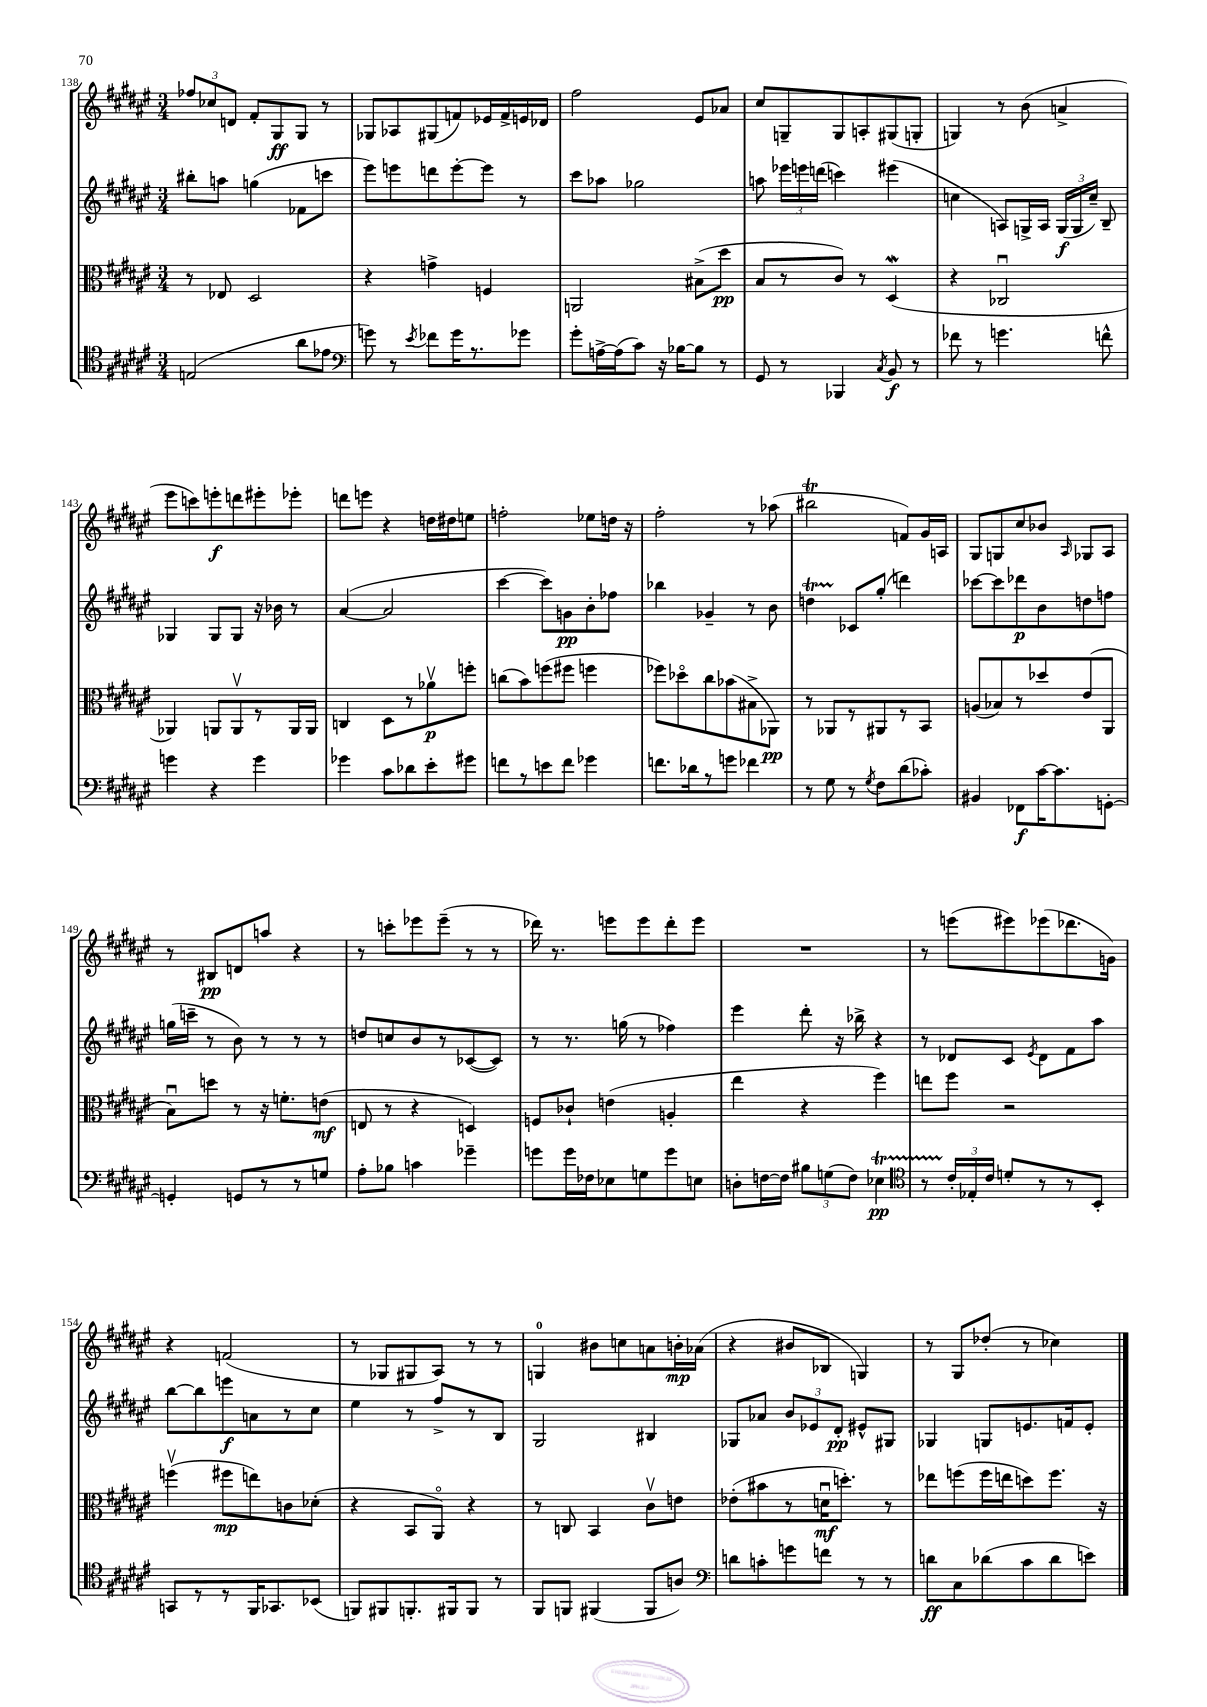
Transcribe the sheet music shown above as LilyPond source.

<<
\new StaffGroup <<
\new Staff = "s0" {
    \clef treble \key fis \major \numericTimeSignature \time 3/4
    \autoBeamOff \tuplet 3/2 { fes''8[ ces''8 d'8] } fis'8[-. gis8\ff gis8] r8 |
    ges8[ aes8 gis8( f'8) ees'16 f'16-> e'16 des'16] |
    fis''2 eis'8[ aes'8] |
    cis''8[ g8-- g8 a8-. gis8( g8]-. |
    g4) r8 b'8( a'4-> |
    eis'''8[ c'''8) e'''8-.\f d'''8 eis'''8-. ees'''8]-. |
    d'''8[ e'''8] r4 d''16[ dis''16 e''8] |
    f''2-. ees''8[ d''16] r16 |
    fis''2-. r8 aes''8( |
    bis''2\trill f'8[) gis'16 a16] |
    gis8[ g8 cis''8 bes'8] \grace { ais16 } ges8[ ais8] |
    r8 bis8[\pp d'8 a''8] r4 |
    r8 c'''8[-. ees'''8 ees'''8]--( r8 r8 |
    des'''16) r8. e'''8[ e'''8 des'''8-. e'''8] |
    R2. |
    r8 e'''8[( eis'''8) ees'''8( des'''8. g'16]) |
    r4 f'2( |
    r8 ges8[ gis8 ais8]) r8 r8 |
    g4-0 bis'8[ c''8 a'8 b'16-.\mp aes'16]( |
    r4 bis'8[ bes8] g4) |
    r8 gis8[ des''8]-.( r8 ces''4) \bar "|." |
}
\new Staff = "s1" {
    \clef treble \key fis \major \numericTimeSignature \time 3/4
    \autoBeamOff bis''8[-. a''8] g''4( fes'8[ c'''8] |
    eis'''8[) e'''8 d'''8 e'''8~-. e'''8] r8 |
    cis'''8[ aes''8] ges''2 |
    a''8 \tuplet 3/2 { ees'''16[ e'''16 d'''16]( } c'''4) eis'''4( |
    c''4 a8[) g16-> a16] \tuplet 3/2 { g16[\f( g16 c''16]--) } b8-- |
    ges4 ges8[ ges8] r16 bes'16 r8 |
    ais'4~( ais'2 |
    cis'''4~ cis'''8[) g'8\pp b'8-. fes''8] |
    bes''4 ges'4-- r8 b'8 |
    d''4\startTrillSpan ces'8[\stopTrillSpan gis''8]-.( d'''4) |
    ces'''8[~ ces'''8 des'''8\p b'8 d''8 f''8] |
    g''16[( c'''16]-- r8 b'8) r8 r8 r8 |
    d''8[ c''8 b'8 r8 ces'8~( ces'8]) |
    r8 r8. g''16( r8 fes''4) |
    eis'''4 dis'''8-. r16 bes''16-> r4 |
    r8 des'8[ cis'8] \acciaccatura { eis'8 } des'8[ fis'8 ais''8] |
    b''8[~ b''8 e'''8\f a'8 r8 cis''8] |
    eis''4 r8 fis''8[-> r8 b8] |
    gis2 bis4 |
    ges8[ aes'8] \tuplet 3/2 { b'8[ ees'8 dis'8]-.\pp } eis'8[-^ gis8] |
    ges4 g8[ e'8. f'16 e'8]-. \bar "|." |
}
\new Staff = "s2" {
    \clef alto \key fis \major \numericTimeSignature \time 3/4
    \autoBeamOff r8 ees8 dis2 |
    r4 g'4-> f4 |
    a,2 bis8[->( dis''8]\pp |
    b8[ r8 cis'8]) r8 dis4\mordent( |
    r4 ces2\downbow |
    aes,4) a,8[ a,8\upbow r8 a,16 a,16] |
    c4 dis8[ r8 aes'8\upbow\p f''8]-. |
    c''8[( b'8) f''8( fis''8] f''4 |
    fes''8[) des''8\flageolet cis''8 bes'8( bis8-> aes,8]\pp) |
    r8 aes,8[ r8 ais,8 r8 b,8] |
    a8[( bes8) r8 des''8 eis'8( ais,8] |
    b8[\downbow) d''8] r8 r16 f'8.[-. e'8]\mf( |
    e8 r8 r4 d4) |
    f8[ ces'8]-! e'4( a4-. |
    eis''4 r4 fis''4) |
    e''8[ fis''8] r2 |
    f''4\upbow( fis''8[\mp e''8) c'8 des'8]-.( |
    r4 b,8[ ais,8]\flageolet) r4 |
    r8 c8 b,4 cis'8[\upbow e'8] |
    ees'8[-.( bis'8 r8 d'16\downbow\mf d''8.]-.) r8 |
    ees''8[ f''8( f''16 e''16 d''8) f''8.] r16 \bar "|." |
}
\new Staff = "s3" {
    \clef tenor \key fis \major \numericTimeSignature \time 3/4
    \autoBeamOff e2( ais'8[ ees'8] |
    \clef bass g'8) r8 \acciaccatura { eis'8 } fes'8[ g'16 r8. ges'8] |
    gis'8[-. a16~-> a16( cis'8]) r16 bes16[~ bes8] r8 |
    gis,8 r8 bes,,4 \acciaccatura { cis8 } b,8\f r8 |
    fes'8 r8 g'4. f'8-^ |
    g'4 r4 g'4 |
    ges'4 cis'8[ des'8 eis'8-. gis'8] |
    f'8[ r8 e'8 f'8] ges'4 |
    f'8.[ des'16 r8 g'8] fes'4 |
    r8 gis8 r8 \acciaccatura { gis8 } fis8[ dis'8( ces'8]-.) |
    bis,4 fes,8[\f cis'16~ cis'8. g,8]~-. |
    g,4-. g,8[ r8 r8 g8] |
    ais8[-. bes8] c'4 ges'4-- |
    g'8[ g'16 fes16 ees8 g8 g'8 e8] |
    d8[-. f16~ f16] \tuplet 3/2 { bis8[ g8( f8]) } ees4\startTrillSpan\pp |
    \clef tenor r8 \tuplet 3/2 { cis'16[-.\stopTrillSpan ees16-. cis'16] } d'8[-. r8 r8 b,8]-. |
    g,8[ r8 r8 fis,16 ges,8. bes,8]( |
    f,8[) fis,8 f,8.-. fis,16 fis,8] r8 |
    fis,8[ f,8] fis,4( fis,8[ a8]) |
    \clef bass d'8[ c'8-. g'8 f'8] r8 r8 |
    d'8[\ff cis8 des'8( cis'8 des'8 e'8]) \bar "|." |
}
>>
>>
\layout { \context { \Score currentBarNumber = #138 } }
